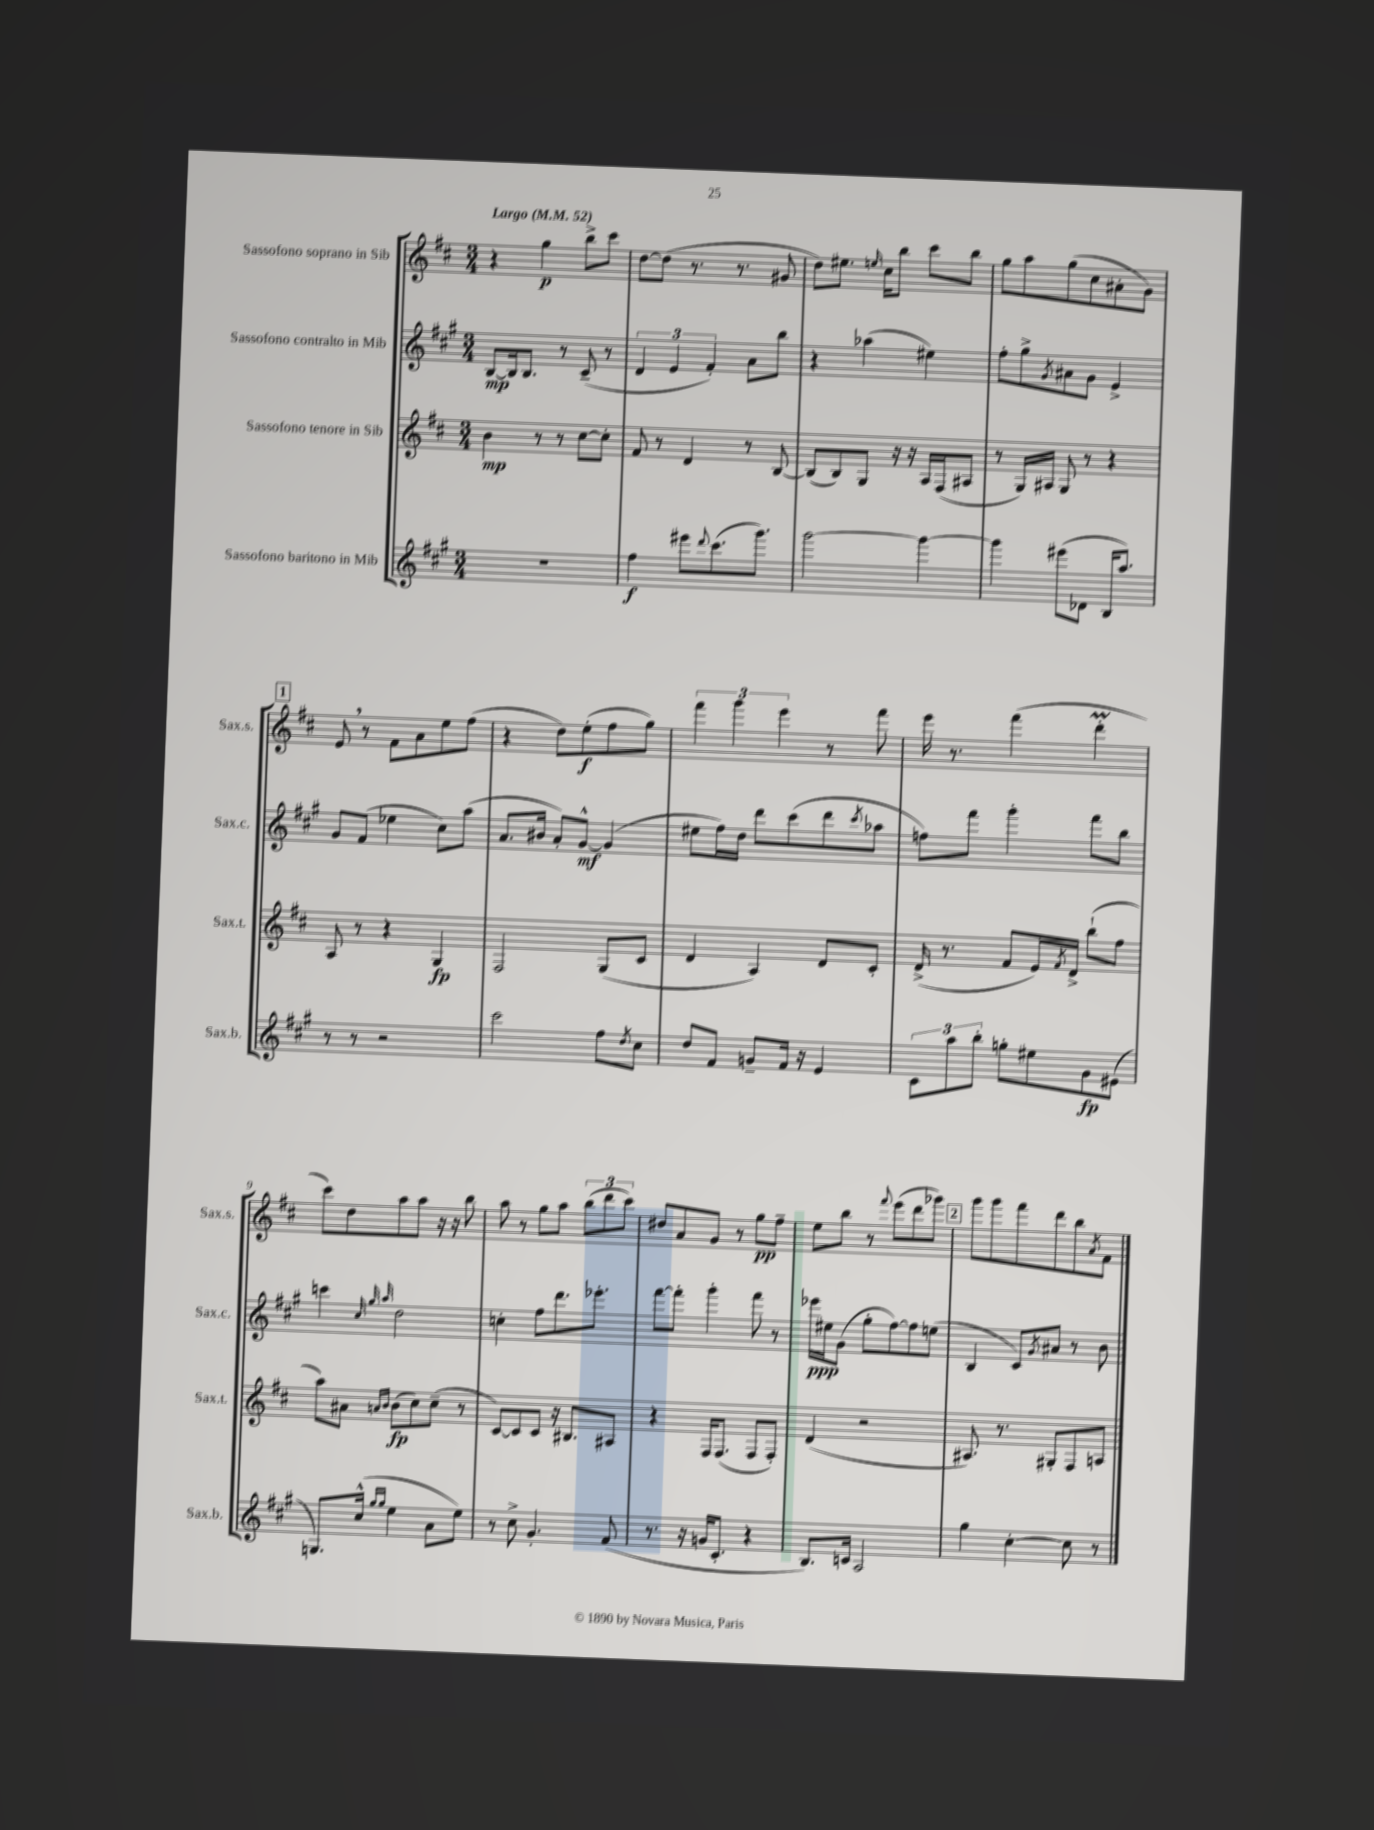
<<
\new StaffGroup <<
\new Staff = "s0" \with { instrumentName = "Sassofono soprano in Sib" shortInstrumentName = "Sax.s." } {
    \clef treble \key d \major \numericTimeSignature \time 3/4 \tempo "Largo" 4 = 52
    r4 g''4\p b''8-> cis'''8 |
    d''8~ d''8( r8. r8. gis'8 |
    d''8) eis''8. \grace { e''16 } cis''16 b''8 cis'''8 b''8 |
    g''8 a''8 g''8( cis''8 ais'8-. g'8) |
    \mark \markup { \box "1" } e'8 \breathe r8 fis'8 a'8 e''8 fis''8( |
    r4 d''8) e''8-.\f( fis''8 g''8) |
    \tuplet 3/2 { fis'''4 g'''4 e'''4 } r8 fis'''8 |
    e'''16 r8. fis'''4( d'''4-.\prall |
    cis'''8) d''8 a''8 a''8 r16 r16 b''8 |
    a''8 r8 g''8 a''8 \tuplet 3/2 { b''8( d'''8 cis'''8) } |
    dis''8 a'8 g'8 r8 g''8\pp fis''8-- |
    e''8 b''8 r8 \appoggiatura { fis'''8 } e'''8( d'''8 ges'''8) |
    \mark \markup { \box "2" } g'''8 g'''8 fis'''8 d'''8 b''8 \acciaccatura { a'8 } fis'8 \bar "|." |
}
\new Staff = "s1" \with { instrumentName = "Sassofono contralto in Mib" shortInstrumentName = "Sax.c." } {
    \clef treble \key a \major \numericTimeSignature \time 3/4
    b8~\mp b16 b8. r8 cis'8--( r8 |
    \tuplet 3/2 { d'4 e'4 fis'4-.) } a'8 b''8 |
    r4 aes''4( eis''4) |
    fis''8-. gis''8-> \acciaccatura { gis'8 } ais'8 gis'8 e'4-> |
    \mark \markup { \box "1" } gis'8 fis'8( ees''4 cis''8) a''8( |
    a'8. bis'16 a'8-.) gis'8~-^\mf gis'4( |
    eis''8 fis''16) d''16 d'''8 cis'''8( d'''8 \acciaccatura { cis'''8 } aes''8 |
    f''8) fis'''8 gis'''4-. fis'''8 b''8 |
    c'''4 \grace { cis''32 gis''32 a''32 } d''2 |
    c''4-. fis''8 d'''8. ees'''8.-. |
    fis'''8~ fis'''8-. gis'''4-. fis'''8 r8 |
    ees'''16\ppp eis''16 gis'8( gis''8-. fis''8~) fis''8 e''8( |
    \mark \markup { \box "2" } b4 cis'8) \acciaccatura { gis'8 } ais'8 r8 b'8 \bar "|." |
}
\new Staff = "s2" \with { instrumentName = "Sassofono tenore in Sib" shortInstrumentName = "Sax.t." } {
    \clef treble \key d \major \numericTimeSignature \time 3/4
    b'4\mp r8 r8 cis''8~ cis''8-. |
    fis'8 r8 d'4 r8 b8~ |
    b8( b8) g8 r16 r16 a16 fis16( ais8 |
    r8 g16) ais16 g8 r8 r4 |
    \mark \markup { \box "1" } a8 r8 r4 g4\fp |
    fis2 g8( cis'8 |
    d'4 a4) d'8 cis'8-. |
    d'16->( r8. fis'8 e'16) \acciaccatura { fis'8 } d'16-> b''8-!( fis''8 |
    a''8) ais'8 \grace { a'16 b'16 } b'8\fp( cis''8) cis''8--( r8 |
    cis'8~) cis'8 cis'8 r16 bis8. ais8 |
    r4 fis16 fis8.( fis8 fis8-.) |
    d'4( r2 |
    \mark \markup { \box "2" } ais8.) r8. gis8-. fis8 a8 \bar "|." |
}
\new Staff = "s3" \with { instrumentName = "Sassofono baritono in Mib" shortInstrumentName = "Sax.b." } {
    \clef treble \key a \major \numericTimeSignature \time 3/4
    R2. |
    fis''4\f eis'''8 \appoggiatura { d'''8 } cis'''8.( gis'''8.) |
    gis'''2~ gis'''4~ |
    gis'''4 eis'''8( des'8 b16 a''8.) |
    \mark \markup { \box "1" } r8 r8 r2 |
    cis'''2 fis''8 \acciaccatura { d''8 } cis''8 |
    d''8 fis'8 g'8-- fis'16 r16 e'4 |
    \tuplet 3/2 { cis'8 a''8 b''8-. } g''8-. eis''8 gis'8\fp eis'8( |
    g8.) cis''16-^( \grace { gis''16 gis''16 } e''4 a'8 e''8) |
    r8 cis''8-> gis'4.-. fis'8( |
    r8. r16 g'16 cis'8.-. r4 |
    b8.) c'16 a2 |
    \mark \markup { \box "2" } gis''4 cis''4~-. cis''8 r8 \bar "|." |
}
>>
>>
